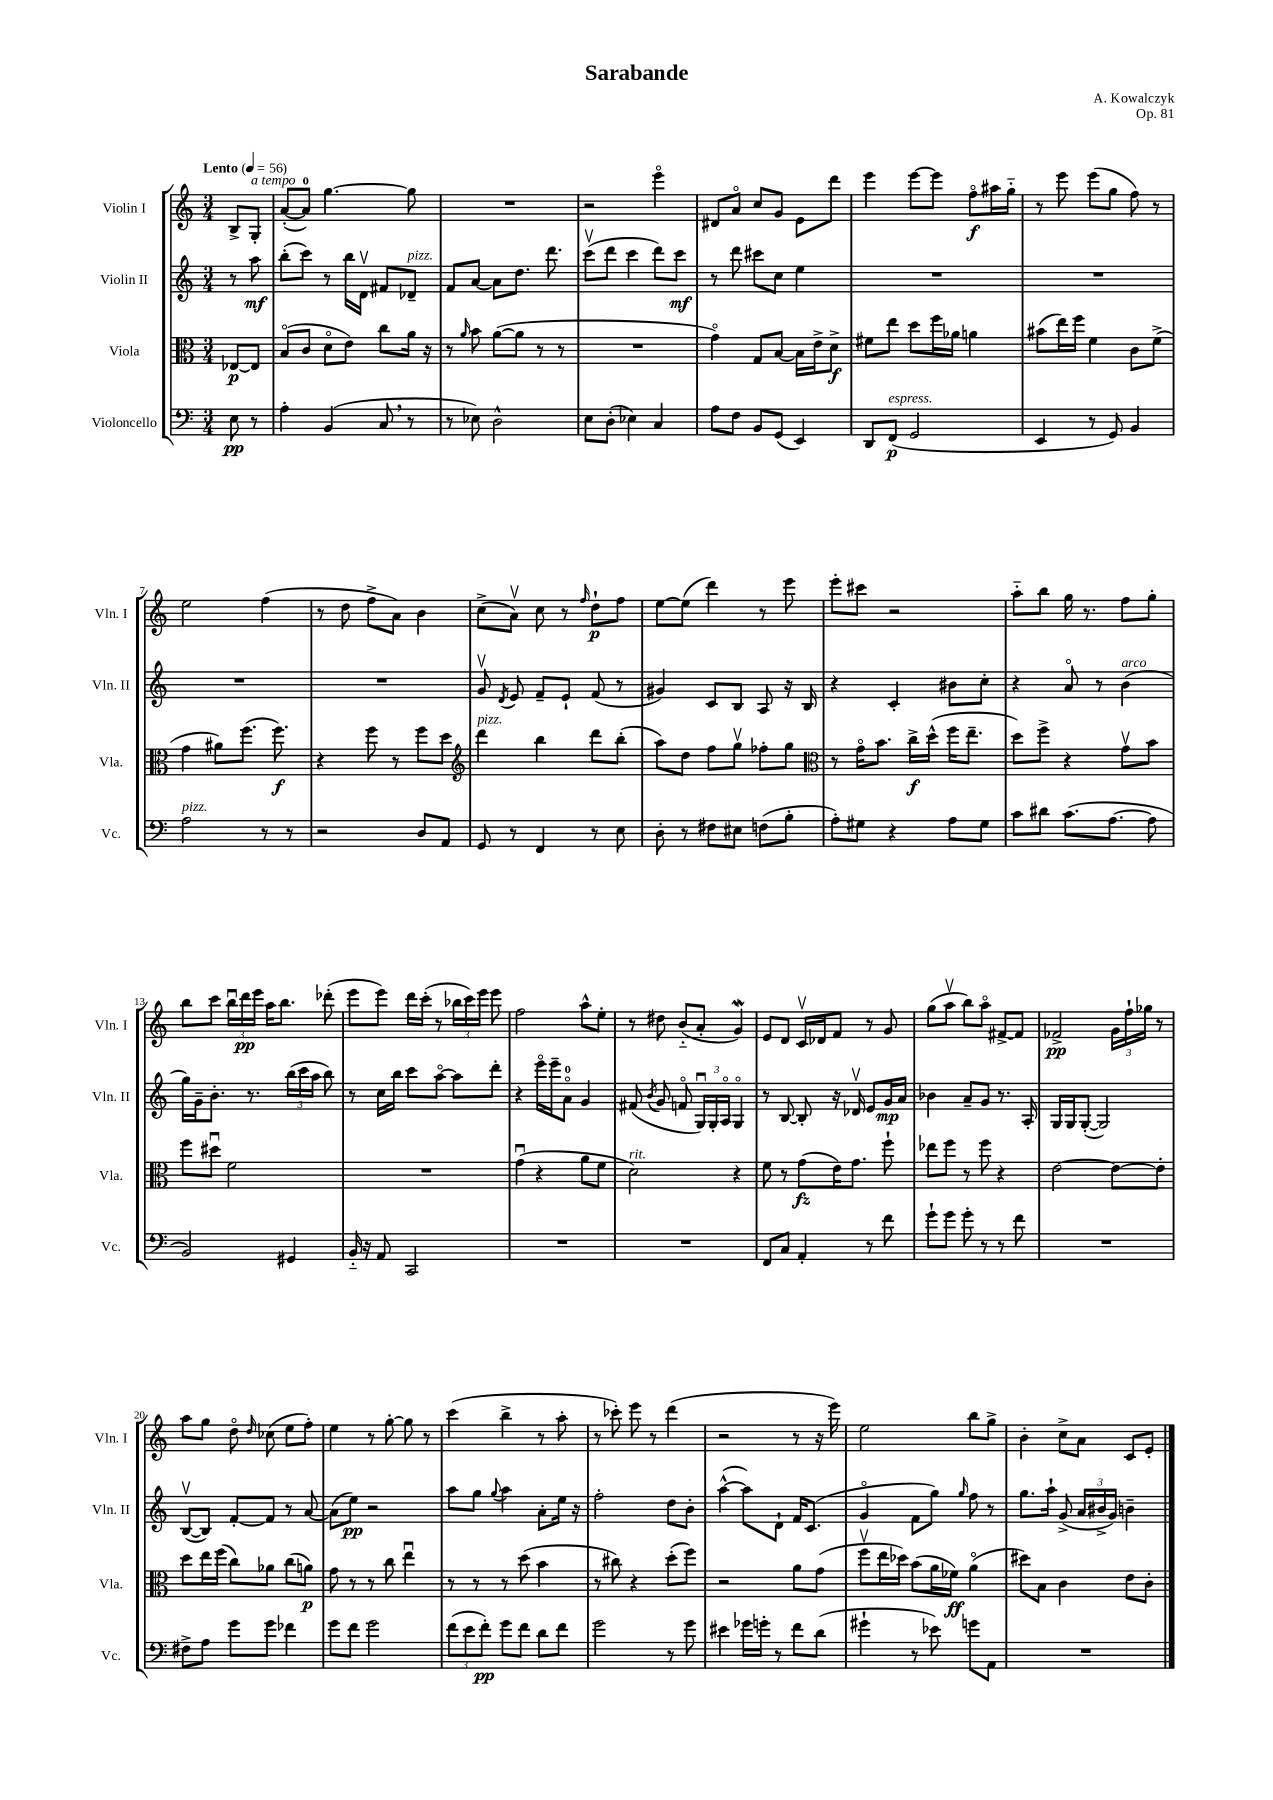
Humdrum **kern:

**kern	**dynam	**kern	**dynam	**kern	**dynam	**kern	**dynam
*part4	*part4	*part3	*part3	*part2	*part2	*part1	*part1
*staff4	*staff4	*staff3	*staff3	*staff2	*staff2	*staff1	*staff1
*I"Violoncello	*	*I"Viola	*	*I"Violin II	*	*I"Violin I	*
*I'Vc.	*	*I'Vla.	*	*I'Vln. II	*	*I'Vln. I	*
*clefF4	*	*clefC3	*	*clefG2	*	*clefG2	*
*k[]	*	*k[]	*	*k[]	*	*k[]	*
*M3/4	*	*M3/4	*	*M3/4	*	*M3/4	*
*MM56	*	*MM56	*	*MM56	*	*MM56	*
=	=	=	=	=	=	=	=
!	!	!	!	!	!	!LO:TX:a:B:t=Lento	!
8E\	pp	[8E-X/L	p	8r	.	8B^/L	.
!	!	!	!	!	!	!LO:TX:a:i:t=a tempo	!
8r	.	8E-/J]	.	8aa\	mf	8G'/J	.
=1	=1	=1	=1	=1	=1	=1	=1
4A'\	.	(8B/L	.	(8bb'\L	.	([8a'/L	.
.	.	8c/J	.	8ccc\J)	.	8a/J])	.
(4BB/	.	8d\L	.	8r	.	[4.gg\	.
.	.	8e\J)	.	16bb\LL	.	.	.
.	.	.	.	16dv\JJ	.	.	.
8C,/	.	8cc\L	.	8f#X/L	.	.	.
!	!	!	!	!LO:TX:a:i:t=pizz.	!	!	!
8r	.	16a\Jk	.	8d-X~/J	.	8gg\]	.
.	.	16r	.	.	.	.	.
=2	=2	=2	=2	=2	=2	=2	=2
8r	.	8r	.	8f/L	.	2.r	.
.	.	16qqa/	.	.	.	.	.
8E-X\)	.	8b\	.	[8a/J	.	.	.
2D^^\	.	([8a\L	.	8a\L]	.	.	.
.	.	8a\J]	.	8.dd\J	.	.	.
.	.	8r	.	.	.	.	.
.	.	.	.	8.ddd\	.	.	.
.	.	8r	.	.	.	.	.
=3	=3	=3	=3	=3	=3	=3	=3
8E\L	.	2.r	.	(8cccv\L	.	2r	.
(8D'\J	.	.	.	8ddd\J	.	.	.
4E-X\)	.	.	.	4ccc\	.	.	.
4C/	.	.	.	8ddd\L)	.	4eee\	.
.	.	.	.	8ccc\J	mf	.	.
=4	=4	=4	=4	=4	=4	=4	=4
8A\L	.	4g\)	.	8r	.	8d#X/L	.
8F\J	.	.	.	8ddd\	.	8a/J	.
8BB/L	.	8G/L	.	8ccc#X\L	.	8cc/L	.
(8GG/J	.	[8B/J	.	8cc\J	.	8g/J	.
4EE/)	.	16B\LL]	.	4ee\	.	8e\L	.
.	.	16e^\J	.	.	.	.	.
.	.	8d^\J	f	.	.	8ddd\J	.
=5	=5	=5	=5	=5	=5	=5	=5
8DD/L	.	8f#X\L	.	2.r	.	4eee\	.
!LO:TX:a:i:t=espress.	!	!	!	!	!	!	!
(8FF/J	p	8ee\J	.	.	.	.	.
2GG/	.	8dd\L	.	.	.	[8eee\L	.
.	.	16ff\L	.	.	.	8eee\J]	.
.	.	16a-X\JJ	.	.	.	.	.
.	.	4an\	.	.	.	8ff\L	f
.	.	.	.	.	.	16aa#X\L	.
.	.	.	.	.	.	16gg\JJ	.
=6	=6	=6	=6	=6	=6	=6	=6
4EE/	.	(8b#X\L	.	2.r	.	8r	.
.	.	16ee\L)	.	.	.	8eee\	.
.	.	16ff\JJ	.	.	.	.	.
8r	.	4f\	.	.	.	(8eee\L	.
8GG/)	.	.	.	.	.	8gg\J	.
4BB/	.	8c\L	.	.	.	8ff\)	.
.	.	(8f^\J	.	.	.	8r	.
!!LO:LB:g=z
=7	=7	=7	=7	=7	=7	=7	=7
!LO:TX:a:i:t=pizz.	!	!	!	!	!	!	!
2A\	.	4g\	.	2.r	.	2ee\	.
.	.	8a#X\L)	.	.	.	.	.
.	.	(8.ff\J	.	.	.	.	.
8r	.	.	.	.	.	(4ff\	.
.	.	8.ff\)	f	.	.	.	.
8r	.	.	.	.	.	.	.
=8	=8	=8	=8	=8	=8	=8	=8
2r	.	4r	.	2.r	.	8r	.
.	.	.	.	.	.	8dd\	.
.	.	8ff\	.	.	.	8ff^\L	.
.	.	8r	.	.	.	8a\J)	.
8D/L	.	8ff\L	.	.	.	4b\	.
8AA/J	.	8dd\J	.	.	.	.	.
=9	=9	=9	=9	=9	=9	=9	=9
*	*	*clefG2	*	*	*	*	*
!	!	!LO:TX:a:i:t=pizz.	!	!	!	!	!
8GG/	.	4ddd\	.	8gv/	.	(8cc^\L	.
.	.	.	.	8qd/	.	.	.
8r	.	.	.	8e/	.	8av\J)	.
4FF/	.	4bb\	.	8f~/L	.	8cc\	.
.	.	.	.	8e`/J	.	8r	.
.	.	.	.	.	.	16qqff/	.
8r	.	8ddd\L	.	(8f/	.	8dd`\L	p
8E\	.	(8bb'\J	.	8r	.	8ff\J	.
=10	=10	=10	=10	=10	=10	=10	=10
8D'\	.	8aa\L)	.	4g#X/)	.	[8ee\L	.
8r	.	8dd\J	.	.	.	(8ee\J]	.
8F#X\L	.	8ff\L	.	8c/L	.	4ddd\)	.
8E#X\J	.	8ggv\J	.	8B/J	.	.	.
(8Fn\L	.	8ff-X'\L	.	8A/	.	8r	.
8B'\J	.	8gg\J	.	16r	.	8eee\	.
.	.	.	.	16B/	.	.	.
=11	=11	=11	=11	=11	=11	=11	=11
*	*	*clefC3	*	*	*	*	*
8A'\L)	.	8r	.	4r	.	8eee'\L	.
8G#X\J	.	16g\KL	.	.	.	8ccc#X\J	.
.	.	8.b\J	.	.	.	.	.
4r	.	.	.	4c'/	.	2r	.
.	.	16cc^\LL	f	.	.	.	.
.	.	(16dd^^\JJ	.	.	.	.	.
8A\L	.	16ff\KL	.	8b#X\L	.	.	.
.	.	8.ee~\J	.	.	.	.	.
8G#\J	.	.	.	8cc'\J	.	.	.
=12	=12	=12	=12	=12	=12	=12	=12
8c\L	.	8dd\L)	.	4r	.	8aa\L	.
8d#X\J	.	8ff^\J	.	.	.	8bb\J	.
(8.c\L	.	4r	.	8a/	.	16gg\	.
.	.	.	.	.	.	8.r	.
.	.	.	.	8r	.	.	.
[8.A\J	.	.	.	.	.	.	.
!	!	!	!	!LO:TX:a:i:t=arco	!	!	!
.	.	8gv\L	.	(4b\	.	8ff\L	.
8A\]	.	8b\J	.	.	.	8gg'\J	.
!!LO:LB:g=z
=13	=13	=13	=13	=13	=13	=13	=13
2BB/)	.	8ff\L	.	16gg\LL)	.	8bb\L	.
.	.	.	.	16g~\J	.	.	.
.	.	8dd#Xu\J	.	8.b'\J	.	8ccc\J	.
.	.	2f\	.	.	.	24bbu\LL	.
.	.	.	.	.	.	24ddd\	pp
.	.	.	.	8.r	.	.	.
.	.	.	.	.	.	24eee\JJ	.
.	.	.	.	.	.	16aa\KL	.
.	.	.	.	.	.	8.bb\J	.
4GG#X/	.	.	.	(24bb\LL	.	.	.
.	.	.	.	24ccc\	.	.	.
.	.	.	.	24aa\JJ	.	.	.
.	.	.	.	8bb\)	.	(8ddd-X'\	.
=14	=14	=14	=14	=14	=14	=14	=14
16BB/	.	2.r	.	8r	.	8eee\L	.
16r	.	.	.	.	.	.	.
8AA/	.	.	.	16cc\LL	.	8eee\J)	.
.	.	.	.	16bb\JJ	.	.	.
2CC/	.	.	.	8ccc\L	.	16ddd\LL	.
.	.	.	.	.	.	(16ccc'\JJ	.
.	.	.	.	[8aa\J	.	8r	.
.	.	.	.	8aa\L]	.	24bb-X\LL	.
.	.	.	.	.	.	24ccc\)	.
.	.	.	.	.	.	24eee\JJ	.
.	.	.	.	8ddd'\J	.	8eee\	.
=15	=15	=15	=15	=15	=15	=15	=15
2.r	.	(4gu\	.	4r	.	2ff\	.
.	.	4r	.	16eee\LL	.	.	.
.	.	.	.	16eee~\J	.	.	.
.	.	.	.	8a\J	.	.	.
.	.	8a\L	.	4g/	.	8aa^^\L	.
.	.	8f\J	.	.	.	8ee'\J	.
=16	=16	=16	=16	=16	=16	=16	=16
!	!	!LO:TX:a:i:t=rit.	!	!	!	!	!
2.r	.	2d\)	.	(8f#X/	.	8r	.
.	.	.	.	8qb/	.	.	.
.	.	.	.	8g/	.	8dd#X\	.
.	.	.	.	8fn/	.	(8b/L	.
.	.	.	.	24Gu/LL)	.	8a'/J	.
.	.	.	.	24G'/	.	.	.
.	.	.	.	24A/JJ	.	.	.
.	.	4r	.	4G/	.	4gW/)	.
=17	=17	=17	=17	=17	=17	=17	=17
8FF/L	.	8f\	.	8r	.	8e/L	.
8C/J	.	8r	.	[8B/	.	8d/J	.
4AA'/	.	(8g\L	fz	8B'/]	.	16cv/LL	.
.	.	.	.	.	.	16d-X/J	.
.	.	16e\K)	.	16r	.	8f/J	.
.	.	8.g\J	.	16d-Xv/	.	.	.
8r	.	.	.	8e/L	.	8r	.
8f\	.	8ff`\	.	16g/L	mp	8g/	.
.	.	.	.	16a/JJ	.	.	.
=18	=18	=18	=18	=18	=18	=18	=18
8g`\L	.	8ee-X\L	.	4b-X\	.	(8gg\L	.
8g\J	.	8ff\J	.	.	.	8aav\J	.
8g'\	.	8r	.	8a~/L	.	8bb\L)	.
8r	.	8ff\	.	8g/J	.	8aa\J	.
8r	.	4r	.	8.r	.	[8f#X^/L	.
8f\	.	.	.	.	.	8f#/J]	.
.	.	.	.	16A'/	.	.	.
=19	=19	=19	=19	=19	=19	=19	=19
2.r	.	[2e\	.	16G/LL	.	2f-X^/	pp
.	.	.	.	16G/J	.	.	.
.	.	.	.	([8G'/J	.	.	.
.	.	.	.	2G/])	.	.	.
.	.	8e\L_	.	.	.	24g\LL	.
.	.	.	.	.	.	24ff`\	.
.	.	.	.	.	.	24gg-X\JJ	.
.	.	8e'\J]	.	.	.	8r	.
!!LO:LB:g=z
=20	=20	=20	=20	=20	=20	=20	=20
8F#X^\L	.	8dd\L	.	([8Bv/L	.	8aa\L	.
8A\J	.	16ee\L	.	8B/J])	.	8gg\J	.
.	.	(16ff\JJ	.	.	.	.	.
8g\L	.	8cc\L)	.	[8f'/L	.	8dd\	.
.	.	.	.	.	.	16qqdd/	.
8g\J	.	8a-X\J	.	8f/J]	.	(8cc-X\	.
4f-X\	.	(8cc\L	.	8r	.	8ee\L	.
.	.	8an\J)	p	[8a/	.	8ff'\J)	.
=21	=21	=21	=21	=21	=21	=21	=21
8g\L	.	8g\	.	(8a\L]	.	4ee\	.
8f\J	.	8r	.	8ee\J)	pp	.	.
2g\	.	8r	.	2r	.	8r	.
.	.	8cc\	.	.	.	[8gg'\	.
.	.	4eeu\	.	.	.	8gg\]	.
.	.	.	.	.	.	8r	.
=22	=22	=22	=22	=22	=22	=22	=22
(12f\L	.	8r	.	8aa\L	.	(4ccc\	.
12e\	.	.	.	.	.	.	.
.	.	8r	.	8gg\J	.	.	.
12f'\J)	pp	.	.	.	.	.	.
.	.	.	.	8qqgg/	.	.	.
8g\L	.	8r	.	4aa\	.	4bb^\	.
8f\J	.	(8dd\	.	.	.	.	.
8d\L	.	4b\	.	8a'\L	.	8r	.
8f\J	.	.	.	16ee\Jk	.	8aa'\	.
.	.	.	.	16r	.	.	.
=23	=23	=23	=23	=23	=23	=23	=23
2g\	.	8r	.	2ff'\	.	8r	.
.	.	8cc#X\)	.	.	.	8ccc-X'\)	.
.	.	4r	.	.	.	8eee\	.
.	.	.	.	.	.	8r	.
8r	.	(8dd'\L	.	8dd\L	.	(4ddd\	.
8g\	.	8ff\J)	.	8b'\J	.	.	.
=24	=24	=24	=24	=24	=24	=24	=24
4e#X\	.	2r	.	([4aa^^\	.	2r	.
16g-X\LL	.	.	.	8aa\L])	.	.	.
16gn'\JJ	.	.	.	.	.	.	.
8r	.	.	.	8d`\J	.	.	.
8f\L	.	8a\L	.	16f/KL	.	8r	.
.	.	.	.	(8.c/J	.	.	.
(8d\J	.	(8g\J	.	.	.	16r	.
.	.	.	.	.	.	16eee\)	.
=25	=25	=25	=25	=25	=25	=25	=25
4g#X`\	.	8ffv\L	.	4g/	.	2ee\	.
.	.	16ee\L	.	.	.	.	.
.	.	16dd-X\JJ)	.	.	.	.	.
8r	.	(8b\L	.	8f\L	.	.	.
8e-X\)	.	16a\L	.	8gg\J)	.	.	.
.	.	16f-X\JJ)	ff	.	.	.	.
.	.	.	.	16qqgg/	.	.	.
8gn\L	.	(4a\	.	8ff\	.	8bb\L	.
8AA\J	.	.	.	8r	.	8gg^\J	.
=26	=26	=26	=26	=26	=26	=26	=26
2.r	.	8dd#X\L)	.	8.gg\L	.	4b'\	.
.	.	8B\J	.	.	.	.	.
.	.	.	.	16aa`\Jk	.	.	.
.	.	4c\	.	(8g^/	.	8cc^\L	.
.	.	.	.	24a/LL	.	8a\J	.
.	.	.	.	24b#X^/	.	.	.
.	.	.	.	24g/JJ)	.	.	.
.	.	8e\L	.	4bn~\	.	8c/L	.
.	.	8c'\J	.	.	.	8e'/J	.
==	==	==	==	==	==	==	==
*-	*-	*-	*-	*-	*-	*-	*-
